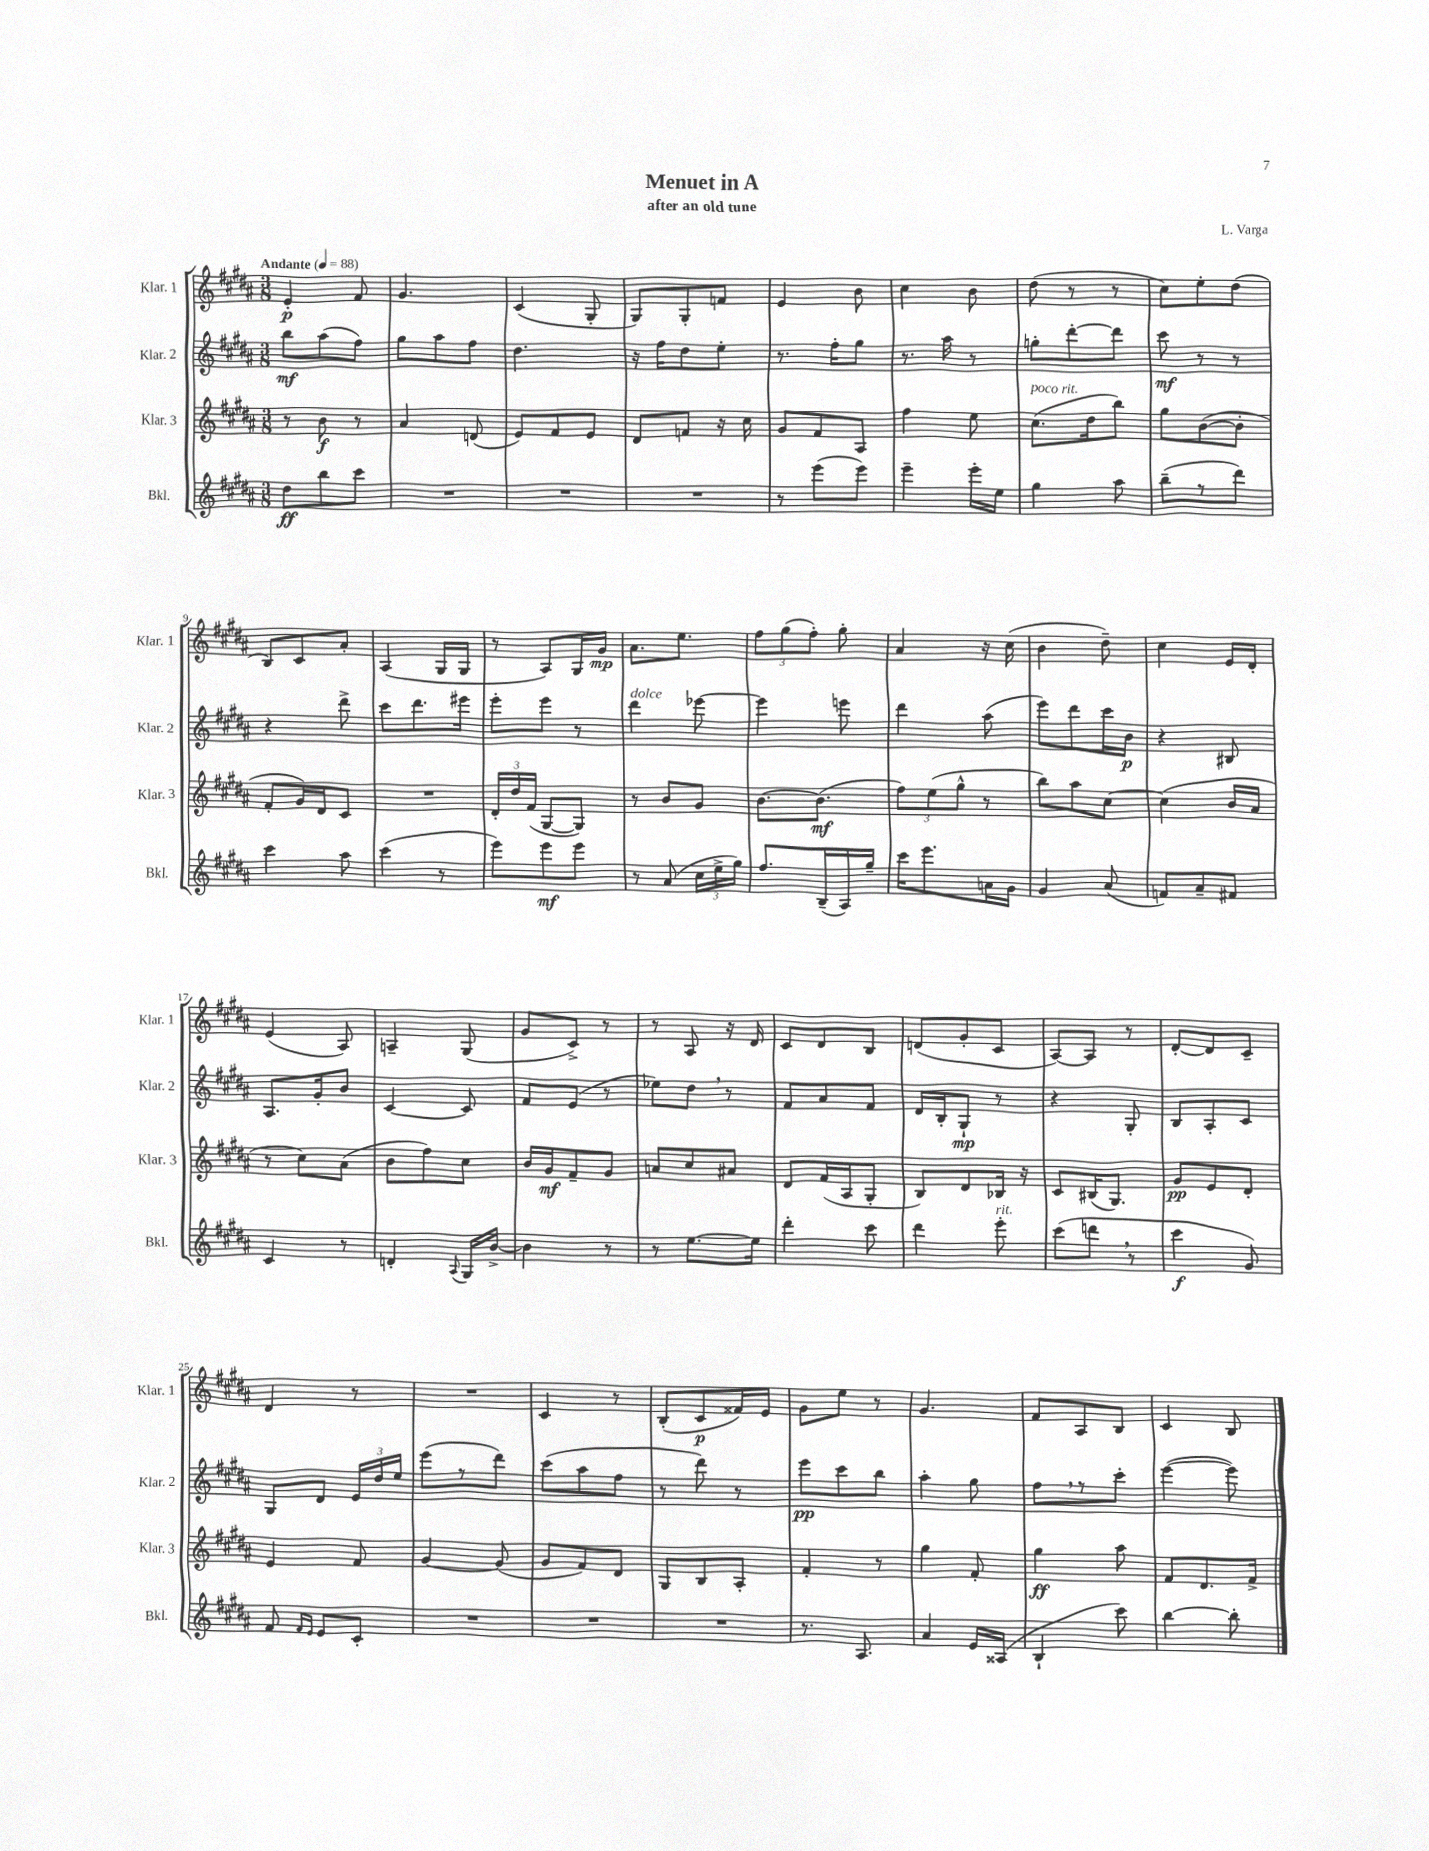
\header { title = "Menuet in A" composer = "L. Varga" subtitle = "after an old tune" }
<<
\new StaffGroup <<
\new Staff = "s0" \with { instrumentName = "Klar. 1" shortInstrumentName = "Klar. 1" } {
    \clef treble \key b \major \numericTimeSignature \time 3/8 \tempo "Andante" 4 = 88
    \autoBeamOff e'4-.\p fis'8 |
    gis'4. |
    cis'4( gis8-. |
    gis8[) gis8-. f'8] |
    e'4 b'8 |
    cis''4 b'8 |
    dis''8( r8 r8 |
    cis''8[) e''8-. dis''8]( |
    b8[) cis'8 ais'8]-. |
    ais4( gis16[ gis16] |
    r8 ais8[) gis16 gis'16]\mp |
    ais'8.[ e''8.] |
    \tuplet 3/2 { fis''8[ gis''8( fis''8]-.) } gis''8-. |
    ais'4 r16 cis''16( |
    b'4 dis''8--) |
    cis''4 e'16[ dis'16]-. |
    e'4( ais8) |
    a4-- gis8( |
    gis'8[ cis'8]->) r8 |
    r8 ais8 r16 dis'16 |
    cis'8[ dis'8 b8] |
    d'8[( gis'8-. cis'8] |
    ais8[~) ais8] r8 |
    dis'8[~-. dis'8 cis'8]-- |
    dis'4 r8 |
    R4. |
    cis'4 r8 |
    b8[-.( cis'8\p fisis'16) e'16] |
    gis'8[ e''8] r8 |
    gis'4. |
    fis'8[ ais8 b8] |
    cis'4 b8 \bar "|." |
}
\new Staff = "s1" \with { instrumentName = "Klar. 2" shortInstrumentName = "Klar. 2" } {
    \clef treble \key b \major \numericTimeSignature \time 3/8
    \autoBeamOff b''8[\mf ais''8( fis''8]) |
    gis''8[ ais''8 fis''8] |
    dis''4. |
    r16 fis''16[ dis''8 e''8]-. |
    r8. fis''16[-. gis''8] |
    r8. ais''16 r8 |
    g''8[-. dis'''8~-. dis'''8] |
    cis'''8\mf r8 r8 |
    r4 dis'''8-> |
    cis'''8[ dis'''8. eis'''16] |
    e'''8[-. e'''8] r8 |
    dis'''4^\markup { \italic "dolce" } ees'''8~ |
    ees'''4 e'''8 |
    dis'''4 ais''8( |
    e'''8[) dis'''8 cis'''16 b'16]\p |
    r4 bis8 |
    ais8.[ gis'16-. b'8] |
    cis'4~ cis'8 |
    fis'8[ e'8]( r8 |
    ees''8[) dis''8] \breathe r8 |
    fis'8[ ais'8 fis'8] |
    dis'16[ b16-. gis8]-!\mp r8 |
    r4 gis8-. |
    b8[ ais8-. cis'8] |
    gis8[ dis'8] \tuplet 3/2 { e'16[ dis''16 e''16] } |
    e'''8[( r8 dis'''8]) |
    cis'''8[( ais''8 fis''8] |
    r8 dis'''8) r8 |
    e'''8[\pp cis'''8 b''8] |
    ais''4-. gis''8 |
    fis''8[ \breathe r8 cis'''8]-. |
    e'''4~( e'''8) \bar "|." |
}
\new Staff = "s2" \with { instrumentName = "Klar. 3" shortInstrumentName = "Klar. 3" } {
    \clef treble \key b \major \numericTimeSignature \time 3/8
    \autoBeamOff r8 b'8\f r8 |
    ais'4 d'8( |
    e'8[) fis'8 e'8] |
    dis'8[ f'8] r16 cis''16 |
    gis'8[ fis'8 ais8] |
    fis''4 e''8 |
    cis''8.[^\markup { \italic "poco rit." }( dis''16 b''8]) |
    gis''8[ b'8~( b'8]-. |
    fis'8[-. gis'16) dis'16 cis'8] |
    R4. |
    \tuplet 3/2 { dis'16[-. dis''16 fis'16]( } gis8[~ gis8]) |
    r8 b'8[ gis'8] |
    b'8.[~ b'8.]\mf( |
    \tuplet 3/2 { fis''8[) e''8( gis''8]-^ } r8 |
    b''8[) ais''8 cis''8]~ |
    cis''4( b'16[ ais'16] |
    r8 cis''8[) ais'8]( |
    b'8[ fis''8) cis''8] |
    b'16[ gis'16\mf fis'8-- gis'8] |
    a'8[ cis''8 ais'8] |
    dis'8[ fis'16( ais16 gis8]-. |
    b8[) dis'8 bes16] r16 |
    cis'8[ bis16( gis8.]) |
    gis'8[\pp e'8 dis'8]-. |
    e'4 fis'8 |
    gis'4~ gis'8( |
    gis'8[ fis'8) dis'8] |
    gis8[ b8 ais8]-. |
    fis'4-. r8 |
    gis''4 fis'8-. |
    gis''4\ff ais''8 |
    fis'8[ dis'8. fis'16]-> \bar "|." |
}
\new Staff = "s3" \with { instrumentName = "Bkl." shortInstrumentName = "Bkl." } {
    \clef treble \key b \major \numericTimeSignature \time 3/8
    \autoBeamOff dis''8[\ff b''8 cis'''8] |
    R4. |
    R4. |
    R4. |
    r8 e'''8[( e'''8]) |
    e'''4-- e'''16[-. e''16] |
    gis''4 ais''8 |
    b''8[--( r8 dis'''8]) |
    cis'''4 ais''8 |
    cis'''4( r8 |
    e'''8[) e'''8\mf e'''8] |
    r8 ais'8( \tuplet 3/2 { cis''16[ e''16-> gis''16]) } |
    fis''8.[ b16--( ais16) gis''16]-- |
    cis'''16[ e'''8. a'16 gis'16] |
    gis'4 ais'8( |
    f'8[) ais'8-- fis'8] |
    cis'4 r8 |
    d'4-. \appoggiatura { ais8 } gis16[ b'16]~-> |
    b'4 r8 |
    r8 e''8.[~ e''16] |
    dis'''4-. cis'''8 |
    dis'''4 e'''8-.^\markup { \italic "rit." } |
    cis'''8[( d'''8] \breathe r8 |
    cis'''4\f gis'8) |
    fis'8 \grace { fis'16[ e'16] } e'8[ cis'8]-. |
    R4. |
    R4. |
    R4. |
    r8. ais8. |
    ais'4 e'16[ aisis16]( |
    b4-! cis'''8) |
    b''4~ b''8-. \bar "|." |
}
>>
>>
